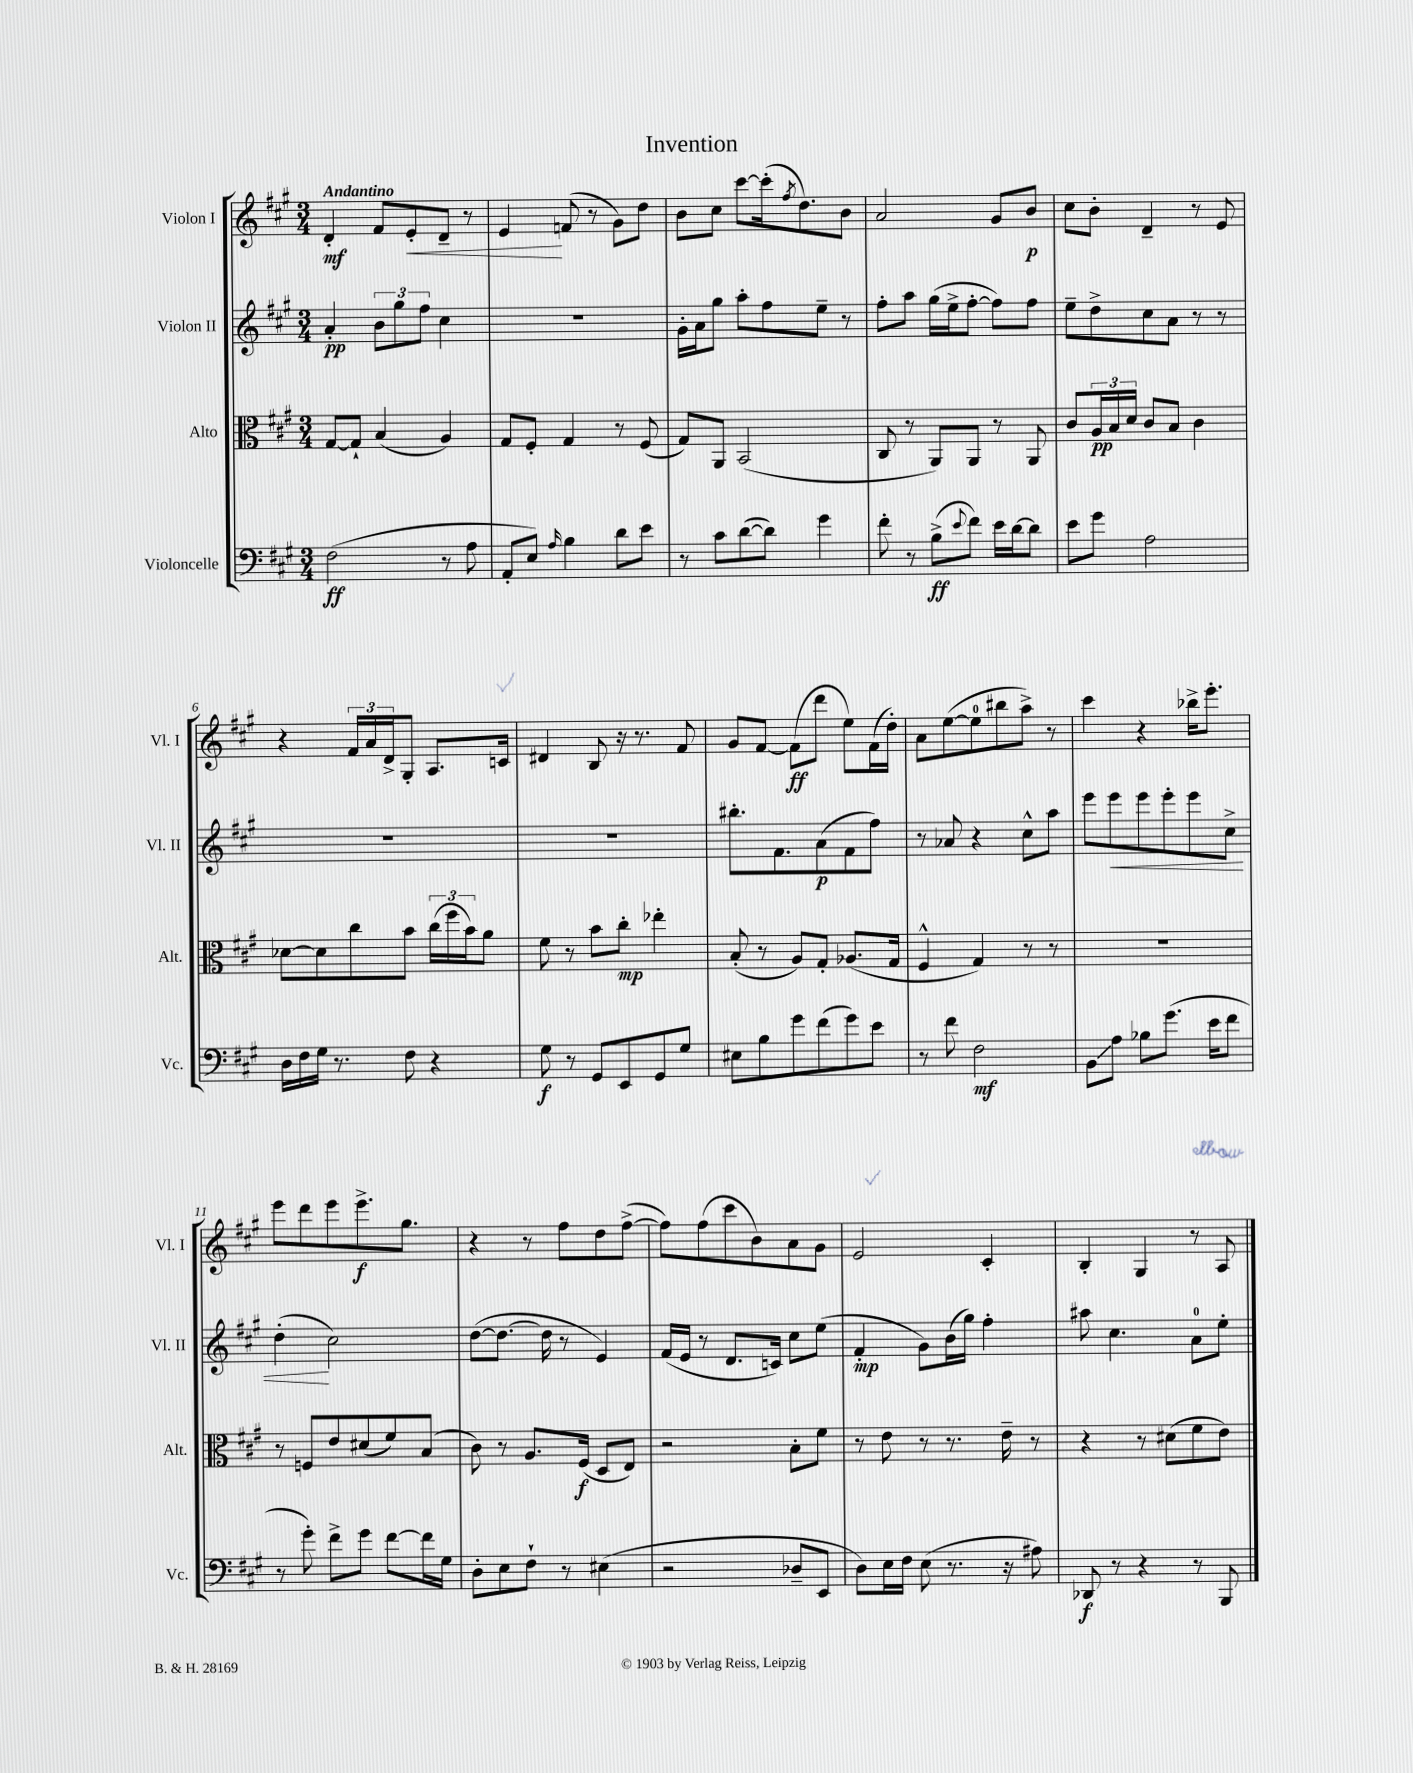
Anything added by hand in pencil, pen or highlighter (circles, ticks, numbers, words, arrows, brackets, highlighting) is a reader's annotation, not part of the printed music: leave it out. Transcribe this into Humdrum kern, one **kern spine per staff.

**kern	**kern	**kern	**kern
*staff4	*staff3	*staff2	*staff1
*clefF4	*clefC3	*clefG2	*clefG2
*k[f#c#g#]	*k[f#c#g#]	*k[f#c#g#]	*k[f#c#g#]
*M3/4	*M3/4	*M3/4	*M3/4
(2F#\	[8G#/L	4a'/	4d'/
.	8G#`/]J	.	.
.	(4B/	12b\L	8f#/L
.	.	12gg#\	.
.	.	.	8e'/
.	.	12ff#\J	.
8r	4A/)	4cc#\	8d~/J
8A\	.	.	8r
=	=	=	=
8AA'/L	8G#/L	2.r	4e/
8E/J)	8F#'/J	.	.
16qqA/	.	.	.
4B\	4G#/	.	(8f/
.	.	.	8r
8d\L	8r	.	8g#\L)
8e\J	(8F#/	.	8dd\J
=	=	=	=
8r	8G#/L)	16g#'\LL	8b\L
.	.	16a\J	.
8c#\L	8AA/J	8gg#\J	8cc#\J
([8d\	(2BB/	8aa'\L	[8ccc#\L
8d\]J)	.	8ff#\	(16ccc#'\]k
.	.	.	8qff#/
.	.	.	8.dd\)
4g#\	.	8ee~\J	.
.	.	8r	8b\J
=	=	=	=
8f#'\	8C#/	8ff#'\L	2a/
8r	8r	8aa\J	.
(8B^\L	8AA/L)	(16gg#\LL	.
.	.	16ee^\J	.
8qqe/	.	.	.
8f#\J)	8AA/J	[8ff#'\J	.
16e\LL	8r	8ff#\]L)	8g#/L
[16d\J	.	.	.
8d\]J	8AA/	8ff#\J	8b/J
=	=	=	=
8e\L	8c#/L	8ee~\L	8cc#\L
8g#\J	24A/L	8dd^\	8b'\J
.	24B/	.	.
.	24d/JJ	.	.
2A\	8c#/L	8cc#\	4d~/
.	8B/J	8a\J	.
.	4c#\	8r	8r
.	.	8r	8e/
=	=	=	=
16D\LL	[8d-\L	2.r	4r
16F#\	.	.	.
16G#\JJ	8d-\]	.	.
8.r	.	.	.
.	8cc#\	.	24f#/LL
.	.	.	24a/
.	.	.	24d^/J
8F#\	8b\J	.	8G#'/J
4r	(24cc#\LL	.	8.A/L
.	24ff#\	.	.
.	24b\J)	.	.
.	8a\J	.	.
.	.	.	16c/Jk
=	=	=	=
8G#\	8f#\	2.r	4d#/
8r	8r	.	.
8GG#/L	8b\L	.	8B/
8EE/	8cc#'\J	.	16r
.	.	.	8.r
8GG#/	4ee-'\	.	.
8G#/J	.	.	8f#/
=	=	=	=
8E#\L	(8B'/	8.bb#'\L	8g#/L
8B\	8r	.	[8f#/J
.	.	8.f#\	.
8g#\	8A/L)	.	(8f#\]L
(8f#\	8G#'/J	(8a\	8ddd\J
8g#\)	(8.A-/L	8f#\	8ee\L)
8e\J	.	8ff#\J)	(16f#\L
.	16G#/Jk	.	16dd'\JJ)
=	=	=	=
8r	4F#^^/	8r	8a\L
8f#\	.	8a-/	([8ee\
2F#\	4G#/)	4r	8ee\]
.	.	.	8bb#\
.	8r	8cc#^^\L	8aa^\J)
.	8r	8aa\J	8r
=	=	=	=
8BB\L	2.r	8eee\L	4ccc#\
8A\J	.	8eee\	.
8B-\L	.	8eee\	4r
(8.g#\J	.	8eee'\	.
.	.	8eee\	16bb-^\LK
16e\LK	.	.	8.eee'\J
8f#\J	.	8cc#^\J	.
=	=	=	=
8r	8r	(4dd'\	8eee\L
8g#'\)	8F/L	.	8ddd\
8f#^\L	8e/	2cc#\)	8eee\
8g#\J	(8d#/	.	8.eee^\
[8f#\L	8f#/)	.	.
.	.	.	8.gg#\J
16f#\]L	(8B/J	.	.
16G#\JJ	.	.	.
=	=	=	=
8D'\L	8c#\)	([8dd\L	4r
8E\	8r	8.dd\_J	.
8F#`\J	8.A/L	.	8r
.	.	16dd\]	.
8r	.	8r	8ff#\L
.	(16F#/Jk	.	.
(4E#\	8D/L	4e/)	8dd\
.	8E/J)	.	([8ff#^\J
=	=	=	=
2r	2r	(16f#/LL	8ff#\]L)
.	.	16e/JJ	.
.	.	8r	(8ff#\
.	.	8.d/L	8ccc#\
.	.	.	8b\)
.	.	16c/Jk)	.
8D-~/L	8B'\L	8cc#\L	8a\
8EE/J	8f#\J	(8ee\J	8g#\J
=	=	=	=
8D\L)	8r	4f#'/	2e/
16E\L	8e\	.	.
16F#\JJ	.	.	.
(8E\	8r	8g#\L)	.
8.r	8.r	(16b\L	.
.	.	16gg#\JJ)	.
.	.	4ff#'\	4c#'/
16r	16e~\	.	.
8A#\)	8r	.	.
=	=	=	=
8DD-/	4r	8aa#\	4B'/
8r	.	4.cc#\	.
4r	8r	.	4G#/
.	(8d#\L	.	.
8r	8f#\	8a\L	8r
8BBB/	8e\J)	8ee'\J	8A/
==	==	==	==
*-	*-	*-	*-
